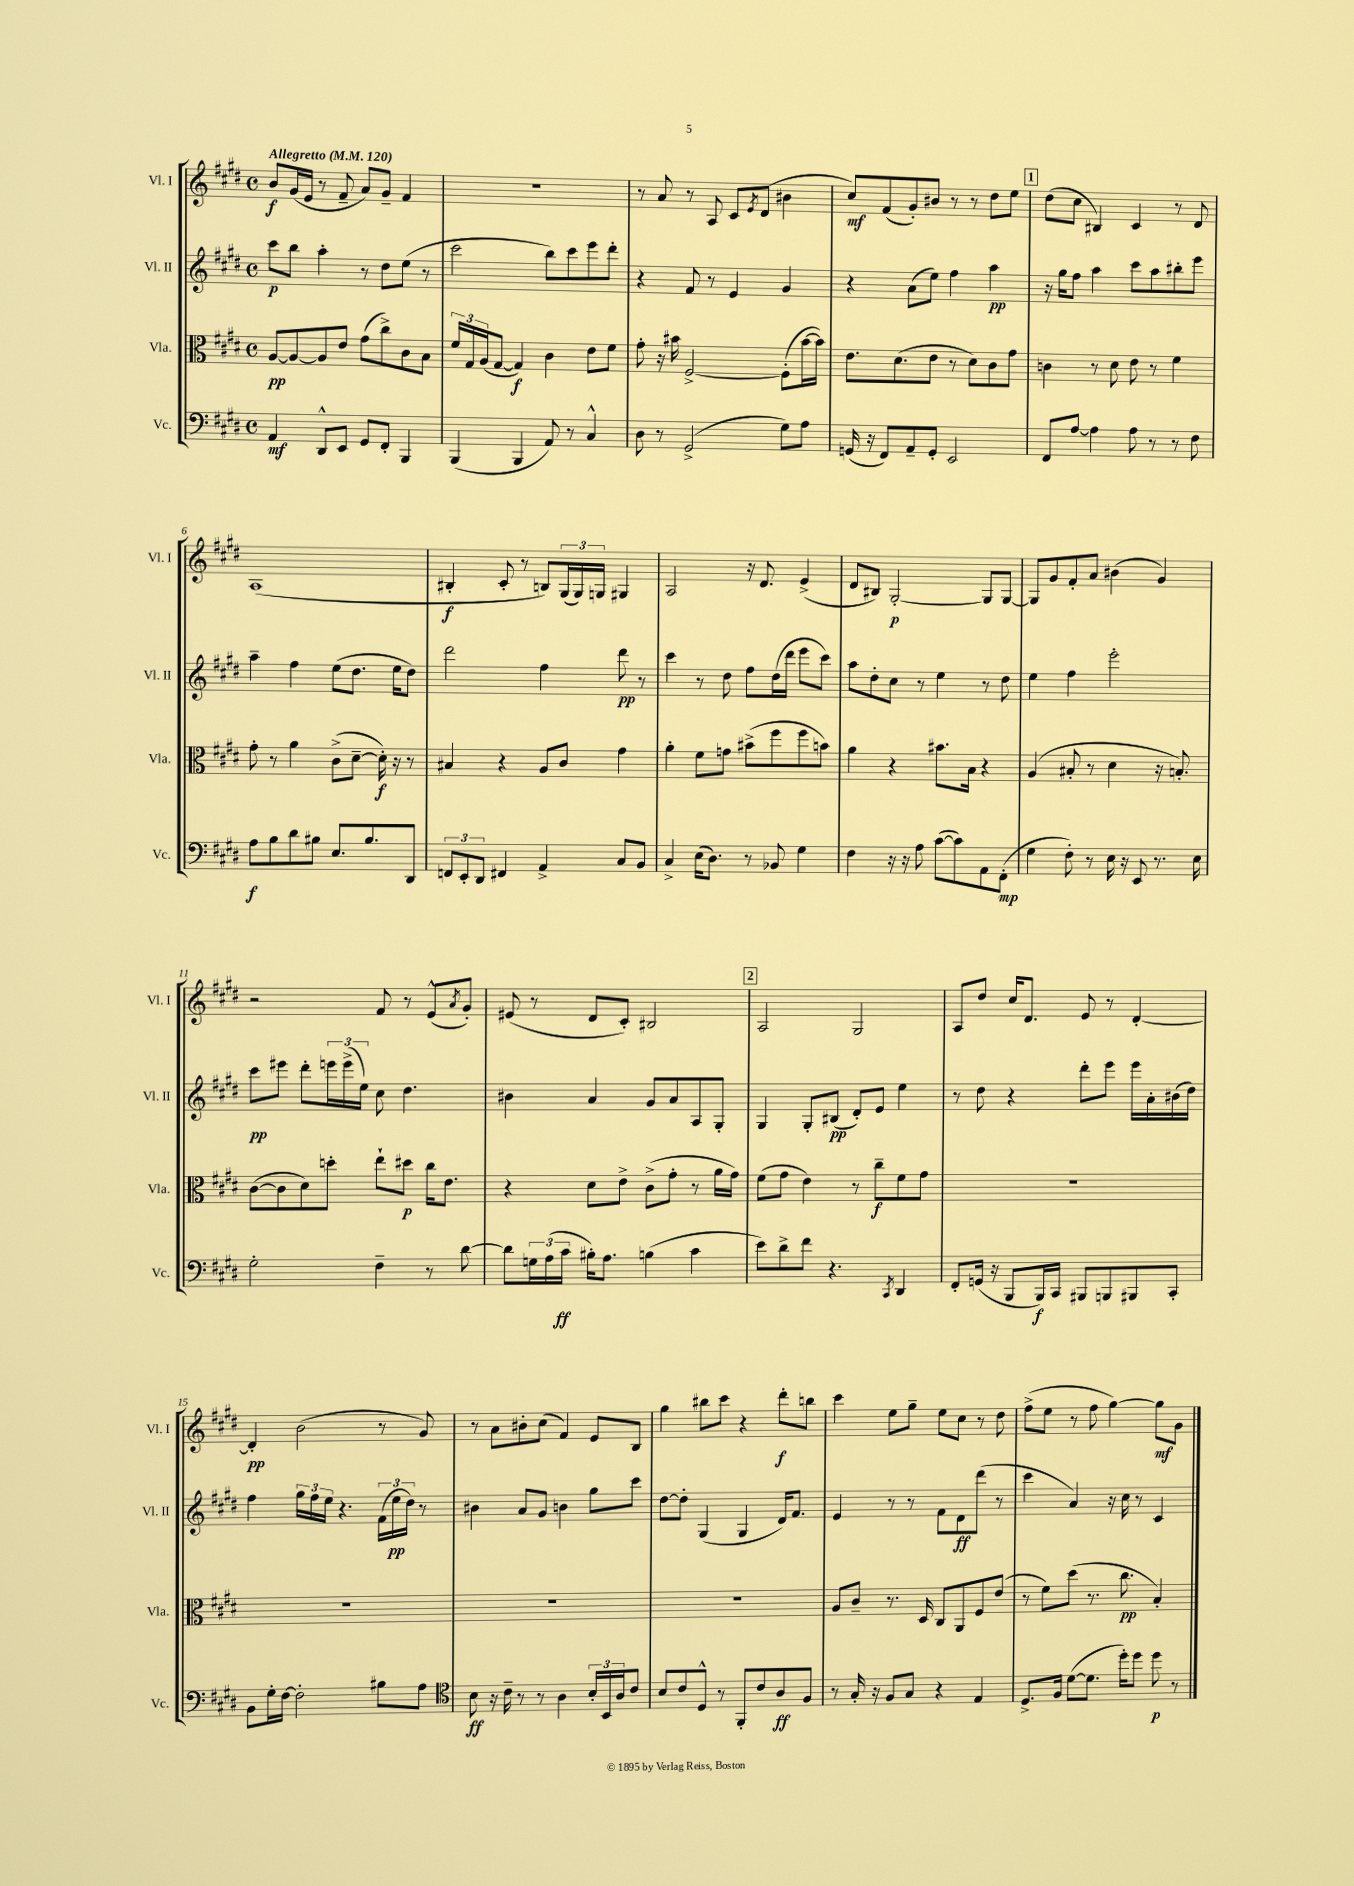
<<
\new StaffGroup <<
\new Staff = "s0" \with { instrumentName = "Vl. I" shortInstrumentName = "Vl. I" } {
    \clef treble \key e \major \defaultTimeSignature \time 4/4 \tempo "Allegretto" 4 = 120
    b'8\f gis'16( e'16 r8 fis'8-- a'8) gis'8-- fis'4 |
    r1 |
    r8 a'8 r8 a8 cis'8 \acciaccatura { e'8 } dis'8( bis'4 |
    cis''8\mf) fis'8( gis'8-.) bis'8 r8 r8 dis''8 e''8 |
    \mark \markup { \box "1" } dis''8( cis''8 bis4) cis'4 r8 dis'8 |
    a1( |
    bis4-.\f cis'8-. r8 b8) \tuplet 3/2 { gis16( gis16) g16 } gis4 |
    a2 r16 dis'8. e'4->( |
    dis'8 bis8) gis2~-.\p gis8 gis8~ |
    gis8 gis'8 fis'8-. a'8 bis'4( gis'4) |
    r2 fis'8 r8 e'8-^( \acciaccatura { a'8 } gis'8-.) |
    eis'8( r8 dis'8 cis'8-.) bis2 |
    \mark \markup { \box "2" } a2 gis2 |
    a8 dis''8 cis''16 dis'8. e'8 r8 dis'4~-. |
    dis'4-.\pp b'2( r8 gis'8) |
    r8 a'8 bis'8-. cis''8( fis'4) e'8 b8 |
    gis''4 bis''8 cis'''8 r4 dis'''8-.\f b''8 |
    cis'''4 e''8 gis''8-- e''8 cis''8 r8 dis''8 |
    fis''8->( e''8 r8 fis''8 gis''4~) gis''8\mf gis'8 \bar "|." |
}
\new Staff = "s1" \with { instrumentName = "Vl. II" shortInstrumentName = "Vl. II" } {
    \clef treble \key e \major \defaultTimeSignature \time 4/4
    cis'''8\p b''8 a''4-. r8 dis''8 e''8( r8 |
    cis'''2 b''8) cis'''8 e'''8 dis'''8-. |
    r4 fis'8 r8 e'4 gis'4 |
    r4 a'8( e''8) fis''4 a''4\pp |
    \mark \markup { \box "1" } r16 gis''16 fis''8 a''4 cis'''8 a''8 bis''8-. e'''8 |
    a''4-- fis''4 e''8( dis''8. e''16 dis''8) |
    dis'''2 fis''4 dis'''8\pp r8 |
    cis'''4 r8 dis''8 fis''8 dis''16( dis'''16 e'''8 cis'''8) |
    a''8 dis''8-. cis''8 r8 e''4 r8 dis''8 |
    e''4 fis''4 e'''2-. |
    cis'''8\pp eis'''8 dis'''8-. \tuplet 3/2 { e'''16 e'''16->( e''16) } cis''8 dis''4. |
    bis'4 a'4 gis'8 a'8 a8 gis8-. |
    \mark \markup { \box "2" } gis4 gis8-. bis8\pp( dis'8-.) e'8 e''4 |
    r8 dis''8 r4 dis'''8-. e'''8 e'''16 a'16-. bis'16( dis''16) |
    fis''4 \tuplet 3/2 { gis''16 fis''16 e''16 } r4. \tuplet 3/2 { fis'16( e''16\pp dis''16) } r8 |
    bis'4 a'8 gis'8 b'4 gis''8 cis'''8 |
    dis''8~ dis''8-. gis4( gis4 dis'16) fis'8. |
    e'4 r8 r8 fis'8 dis'8\ff dis'''8( r8 |
    cis'''4 a'4) r16 cis''16 r8 cis'4 \bar "|." |
}
\new Staff = "s2" \with { instrumentName = "Vla." shortInstrumentName = "Vla." } {
    \clef alto \key e \major \defaultTimeSignature \time 4/4
    a8~\pp a8~ a8 e'8 gis'8( cis''8->) cis'8 b8 |
    \tuplet 3/2 { fis'16 gis16 a16( } gis8~ gis4\f) cis'4 e'8 fis'8 |
    gis'8-. r16 bis'16 fis2~-> fis8-.( bis'16~ bis'16) |
    e'8. dis'8.( e'8 r8 dis'8) cis'8 gis'8 |
    \mark \markup { \box "1" } c'4 r8 dis'8 e'8 r8 fis'4 |
    gis'8-. r8 a'4 cis'8->( dis'8~-- dis'16-.\f) r16 r8 |
    bis4 r4 a8 cis'8 gis'4 |
    a'4-. fis'8 g'8 bis'8->( fis''8 fis''8 b'8) |
    a'4 r4 bis'8. b16 r4 |
    a4( bis8-. r8 dis'4 r16 b8.-.) |
    cis'8~( cis'8 dis'8) d''8-. e''8-! dis''8\p cis''16 e'8. |
    r4 dis'8 e'8-> cis'8->( gis'8-. r8 a'16 gis'16) |
    \mark \markup { \box "2" } fis'8( gis'8 e'4) r8 cis''8--\f fis'8 gis'8 |
    R1 |
    R1 |
    R1 |
    R1 |
    a8 cis'8-- r8. dis16 cis8 a,8 fis8 e'8( |
    r8 fis'8) dis''8( r8. cis''8.\pp b4-.) \bar "|." |
}
\new Staff = "s3" \with { instrumentName = "Vc." shortInstrumentName = "Vc." } {
    \clef bass \key e \major \defaultTimeSignature \time 4/4
    a,4\mf dis,8-^ e,8 gis,8 fis,8-. b,,4 |
    b,,4( b,,4 a,8) r8 cis4-^ |
    dis8 r8 gis,2->( gis8) a8 |
    g,16( r16 fis,8) a,8-- g,8-. e,2 |
    \mark \markup { \box "1" } fis,8 a8~ a4 a8 r8 r8 fis8 |
    a8\f b8 dis'8 bis8 e8. bis8. dis,8 |
    \tuplet 3/2 { f,8 e,8-. dis,8 } fis,4 a,4-> cis8 b,8 |
    cis4-> e16( dis8.) r8 bes,8 gis4 |
    fis4 r16 r16 a8 cis'8~( cis'8) a,8 fis,8-.\mp( |
    gis4 fis8-.) r8 e16 r16 e,8 r8. e16 |
    gis2-. fis4-- r8 dis'8~ |
    dis'8 \tuplet 3/2 { g16 a16( cis'16\ff } bis16-.) a8. b4( cis'4 |
    \mark \markup { \box "2" } e'8) dis'8-> fis'8 r4. \acciaccatura { cis,8 } dis,4 |
    fis,8-. g,16( r16 b,,8 b,,16\f) cis,16 bis,,8 b,,8 bis,,8 cis,8-. |
    b,8 gis16-. fis16~ fis2-. bis8 a8 |
    \clef tenor b8\ff r16 cis'16-- r8 r8 a4 \tuplet 3/2 { b16-. b,16 a16 } cis'8 |
    b8 cis'8 dis8-^ r8 fis,8-. cis'8 a8\ff fis8 |
    r8 gis16-. r16 fis8 gis8 r4 e4 |
    dis8.-> fis16 dis'8~( dis'8. dis''16-.) dis''8 dis''8\p r8 \bar "|." |
}
>>
>>
